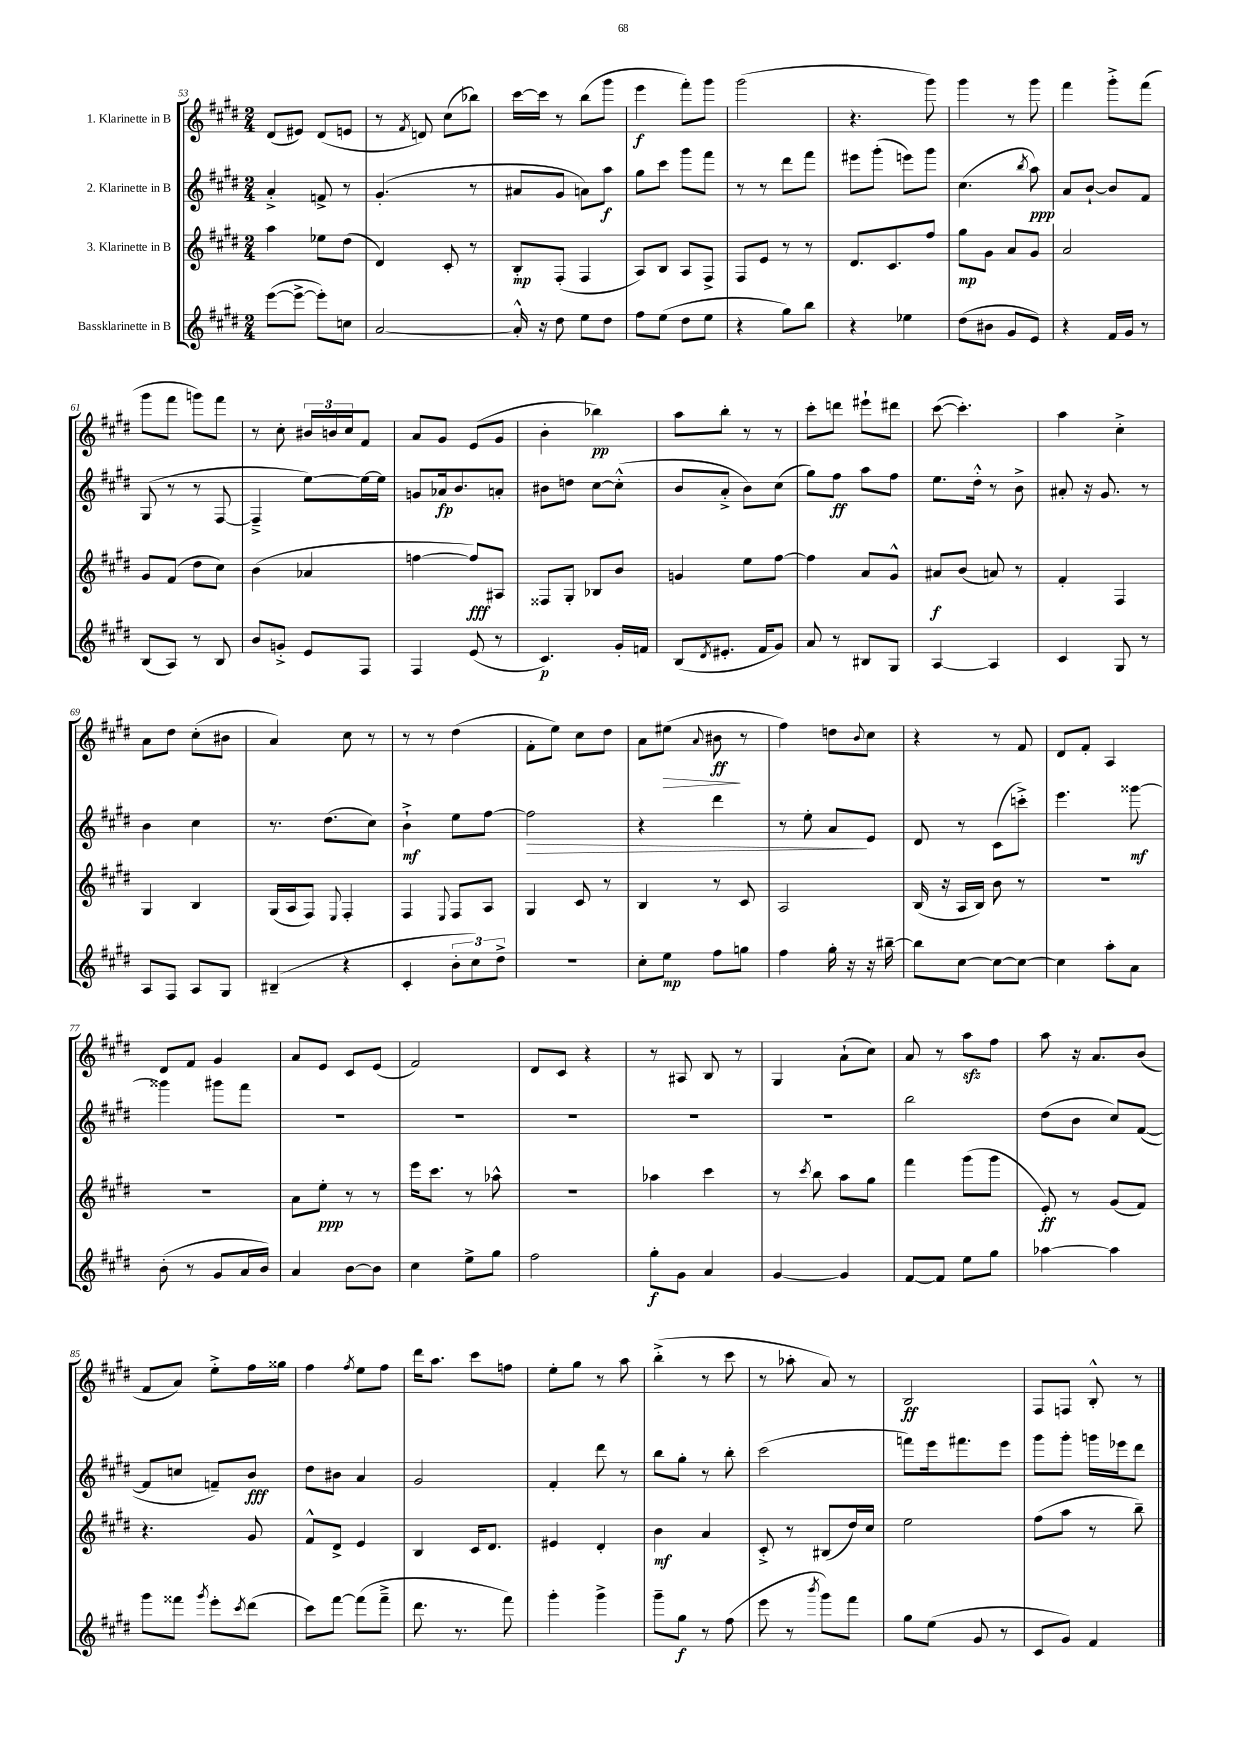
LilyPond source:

<<
\new StaffGroup <<
\new Staff = "s0" \with { instrumentName = "1. Klarinette in B" } {
    \clef treble \key e \major \numericTimeSignature \time 2/4
    dis'8( eis'8) dis'8( e'8 |
    r8 \acciaccatura { fis'8 } d'8) cis''8( bes''8) |
    cis'''16~ cis'''16 r8 b''8( gis'''8 |
    e'''4\f fis'''8-.) gis'''8 |
    gis'''2( |
    r4. gis'''8) |
    gis'''4 r8 gis'''8 |
    fis'''4 gis'''8-.-> fis'''8( |
    gis'''8 fis'''8 g'''8) fis'''8 |
    r8 cis''8-. \tuplet 3/2 { bis'16 b'16 cis''16 } fis'8 |
    a'8 gis'8 e'8( gis'8 |
    b'4-. bes''4\pp) |
    a''8 b''8-. r8 r8 |
    cis'''8-. d'''8 eis'''8-! dis'''8 |
    cis'''8~( cis'''4.-.) |
    a''4 cis''4-.-> |
    a'8 dis''8 cis''8-.( bis'8 |
    a'4) cis''8 r8 |
    r8 r8 dis''4( |
    fis'8-. e''8) cis''8 dis''8 |
    a'8 eis''8\>( \appoggiatura { a'8 } bis'8\ff\! r8 |
    fis''4) d''8 \appoggiatura { b'8 } cis''8 |
    r4 r8 fis'8 |
    dis'8 fis'8-. a4 |
    dis'8 fis'8 gis'4 |
    a'8 e'8 cis'8 e'8( |
    fis'2) |
    dis'8 cis'8 r4 |
    r8 ais8 b8 r8 |
    gis4 a'8-!( cis''8) |
    a'8 r8 a''8\sfz fis''8 |
    a''8 r16 a'8. b'8( |
    fis'8 a'8) e''8-.-> fis''16 gisis''16 |
    fis''4 \acciaccatura { fis''8 } e''8 fis''8 |
    dis'''16 a''8. cis'''8 f''8 |
    e''8-. gis''8 r8 a''8 |
    b''4-.->( r8 cis'''8 |
    r8 aes''8-. a'8) r8 |
    b2\ff |
    fis8 f8 b8-.-^ r8 \bar "|." |
}
\new Staff = "s1" \with { instrumentName = "2. Klarinette in B" } {
    \clef treble \key e \major \numericTimeSignature \time 2/4
    a'4-.-> f'8-> r8 |
    gis'4.-.( r8 |
    ais'8 gis'8 a'8) a''8\f |
    gis''8 cis'''8 gis'''8 fis'''8 |
    r8 r8 dis'''8 fis'''8 |
    eis'''8 gis'''8-.( e'''8) gis'''8 |
    cis''4.( \acciaccatura { b''8 } a''8\ppp) |
    a'8 b'8~-! b'8 fis'8 |
    gis8( r8 r8 fis8~ |
    fis4---> e''8~) e''16~ e''16 |
    g'8 aes'16\fp b'8. a'8-. |
    bis'8 d''8 cis''8~ cis''8-.-^( |
    b'8 a'8-.-> b'8) cis''8( |
    gis''8) fis''8\ff a''8 fis''8 |
    e''8. dis''16-.-^ r8 b'8-> |
    ais'8-. r16 gis'8. r8 |
    b'4 cis''4 |
    r8. dis''8.( cis''8) |
    b'4-!->\mf e''8 fis''8~ |
    fis''2\> |
    r4 dis'''4 |
    r8 e''8-. a'8\! e'8 |
    dis'8 r8 cis'8( c'''8-.->) |
    e'''4. gisis'''8~\mf |
    gisis'''4 gis'''8 fis'''8 |
    R2 |
    R2 |
    R2 |
    R2 |
    R2 |
    b''2 |
    dis''8( b'8 cis''8) fis'8~( |
    fis'8 c''8 f'8--) b'8\fff |
    dis''8 bis'8 a'4 |
    gis'2 |
    fis'4-. dis'''8 r8 |
    b''8 gis''8-. r8 b''8-. |
    cis'''2( |
    f'''8) e'''16 fis'''8. e'''8 |
    gis'''8 gis'''8-. g'''16 ees'''16 dis'''8 \bar "|." |
}
\new Staff = "s2" \with { instrumentName = "3. Klarinette in B" } {
    \clef treble \key e \major \numericTimeSignature \time 2/4
    a''4 ees''8 dis''8( |
    dis'4) cis'8-. r8 |
    b8-.\mp fis8-.( fis4 |
    a8) b8 a8 fis8-> |
    fis8 e'8 r8 r8 |
    dis'8. cis'8. fis''8 |
    gis''8\mp gis'8 a'8 gis'8 |
    a'2 |
    gis'8 fis'8( dis''8 cis''8) |
    b'4( aes'4 |
    f''4~ f''8\fff) ais8 |
    fisis8 gis8-. bes8 b'8 |
    g'4 e''8 fis''8~ |
    fis''4 a'8 gis'8-^ |
    ais'8\f b'8( a'8) r8 |
    fis'4-. fis4 |
    gis4 b4 |
    gis16( a16 fis8) \appoggiatura { e8 } fis4-. |
    fis4 \appoggiatura { e8 } fis8 a8 |
    gis4 cis'8 r8 |
    b4 r8 cis'8 |
    a2 |
    b16( r16 a16 b16) b'8 r8 |
    R2 |
    r2 |
    a'8 e''8-.\ppp r8 r8 |
    e'''16 cis'''8. r8 aes''8-^ |
    r2 |
    aes''4 cis'''4 |
    r8 \acciaccatura { cis'''8 } b''8 a''8 gis''8 |
    fis'''4 gis'''8( gis'''8 |
    e'8-.\ff) r8 gis'8( fis'8) |
    r4. gis'8 |
    fis'8-^ dis'8-> e'4 |
    b4 cis'16 dis'8. |
    eis'4 dis'4-. |
    b'4\mf a'4 |
    cis'8-.-> r8 bis8( dis''16) cis''16 |
    e''2 |
    fis''8( a''8 r8 b''8--) \bar "|." |
}
\new Staff = "s3" \with { instrumentName = "Bassklarinette in B" } {
    \clef treble \key e \major \numericTimeSignature \time 2/4
    e'''8~( e'''8~-> e'''8-.) c''8 |
    a'2~ |
    a'16-.-^ r16 dis''8 e''8 dis''8 |
    fis''8 e''8( dis''8 e''8 |
    r4 gis''8) b''8 |
    r4 ees''4 |
    dis''8( bis'8 gis'8 e'8) |
    r4 fis'16 gis'16 r8 |
    b8( a8) r8 b8 |
    b'8 g'8-.-> e'8 fis8 |
    fis4 e'8( r8 |
    cis'4.\p) gis'16-. f'16 |
    b8( \acciaccatura { dis'8 } eis'8.-. fis'16 gis'8) |
    a'8 r8 bis8 gis8 |
    a4~ a4 |
    cis'4 gis8 r8 |
    a8 fis8 a8 gis8 |
    bis4--( r4 |
    cis'4-. \tuplet 3/2 { b'8-. cis''8) dis''8-> } |
    R2 |
    cis''8-. e''8\mp fis''8 g''8 |
    fis''4 gis''16-. r16 r16 bis''16~-- |
    bis''8 cis''8~ cis''8~ cis''8~ |
    cis''4 a''8-. a'8 |
    b'8-.( r8 gis'8 a'16 b'16) |
    a'4 b'8~ b'8 |
    cis''4 e''8-> gis''8 |
    fis''2 |
    gis''8-.\f gis'8 a'4 |
    gis'4~ gis'4 |
    fis'8~ fis'8 e''8 gis''8 |
    aes''4~ aes''4 |
    gis'''8 fisis'''8 \acciaccatura { gis'''8 } e'''8-. \acciaccatura { cis'''8 } dis'''8( |
    cis'''8) fis'''8~ fis'''8( fis'''8---> |
    dis'''8. r8. fis'''8) |
    gis'''4-. gis'''4-> |
    gis'''8-- gis''8\f r8 fis''8( |
    e'''8 r8 \acciaccatura { b'''8 } gis'''8) fis'''8 |
    gis''8 e''8( gis'8 r8 |
    cis'8 gis'8) fis'4 \bar "|." |
}
>>
>>
\layout { \context { \Score currentBarNumber = #53 } }
